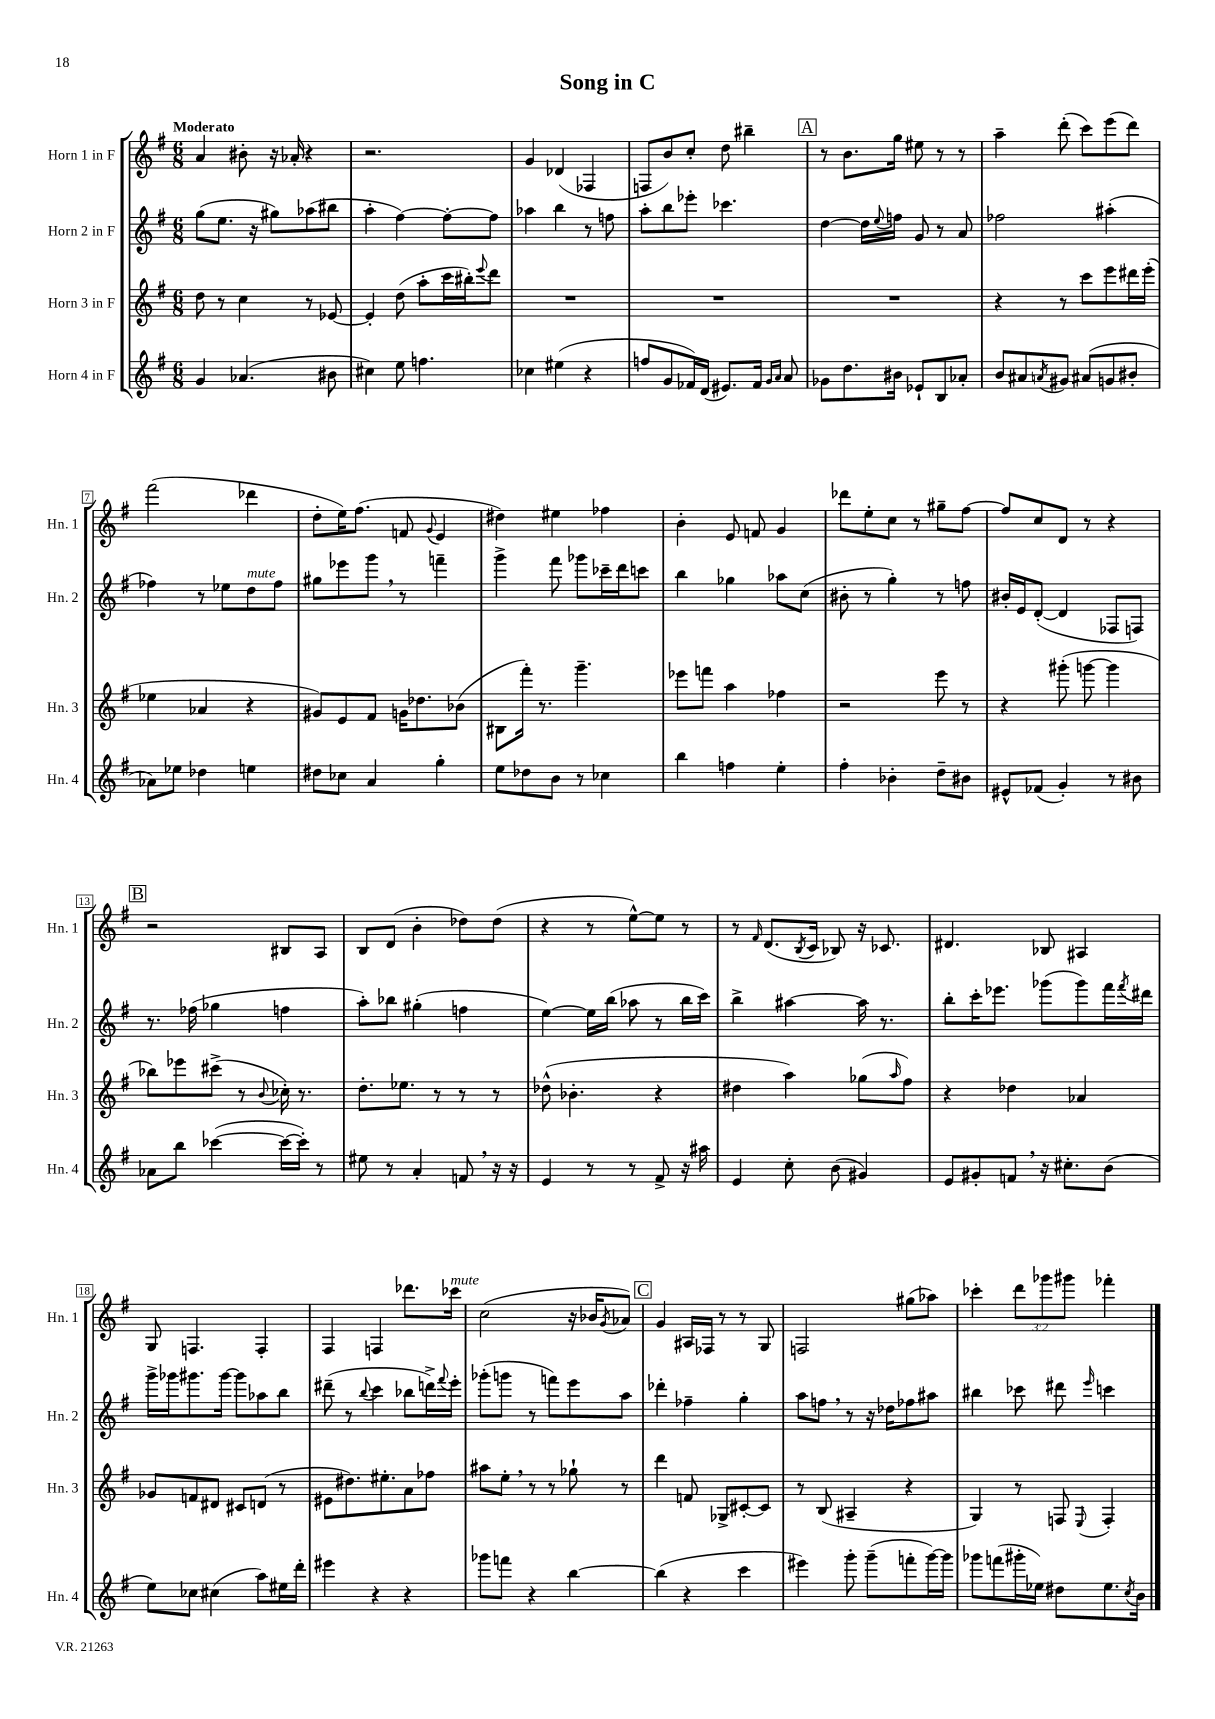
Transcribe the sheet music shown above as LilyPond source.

\header { title = "Song in C" }
<<
\new StaffGroup <<
\new Staff = "s0" \with { instrumentName = "Horn 1 in F" shortInstrumentName = "Hn. 1" } {
    \clef treble \key g \major \numericTimeSignature \time 6/8 \override Staff.TupletNumber.text = #tuplet-number::calc-fraction-text \tempo "Moderato"
    a'4 bis'8-. r16 aes'16-. r4 |
    r2. |
    g'4 des'4( fes4 |
    f8 b'8) c''8-. d''8 bis''4-- |
    \mark \markup { \box "A" } r8 b'8. g''16 eis''8 r8 r8 |
    a''4-- d'''8-.( c'''8) e'''8( d'''8) |
    fis'''2( des'''4 |
    d''8-. e''16) fis''8.( f'8 \appoggiatura { g'8 } e'4 |
    dis''4) eis''4 fes''4 |
    b'4-. e'8 f'8 g'4 |
    des'''8 e''8-. c''8 r8 gis''8-- fis''8~ |
    fis''8 c''8 d'8 r8 r4 |
    \mark \markup { \box "B" } r2 bis8 a8 |
    b8 d'8( b'4-. des''8) des''8( |
    r4 r8 e''8~-^) e''8 r8 |
    r8 \grace { fis'16 } d'8.( \acciaccatura { b8 } c'16 bes8) r16 ces'8. |
    dis'4. bes8 ais4 |
    g8 f4. f4-. |
    fis4 f4 des'''8. ces'''16^\markup { \italic "mute" } |
    c''2( r16 bes'16 \acciaccatura { g'8 } aes'8) |
    \mark \markup { \box "C" } g'4 ais16 fes16 r8 r8 g8 |
    f2 gis''8( aes''8) |
    ces'''4-. \tuplet 3/2 { d'''8 ges'''8 gis'''8 } fes'''4-. \bar "|." |
}
\new Staff = "s1" \with { instrumentName = "Horn 2 in F" shortInstrumentName = "Hn. 2" } {
    \clef treble \key g \major \numericTimeSignature \time 6/8
    g''8( e''8. r16 gis''8) aes''8( bis''8 |
    a''4-. fis''4~) fis''8~-. fis''8 |
    aes''4 b''4 r8 f''8 |
    a''8-. b''8 ees'''8-. ces'''4. |
    \mark \markup { \box "A" } d''4~ d''16 \appoggiatura { e''8 } f''16 g'8 r8 a'8 |
    fes''2 ais''4-.( |
    fes''4) r8 ees''8 d''8^\markup { \italic "mute" } fes''8 |
    gis''8 ees'''8 g'''8 \breathe r8 f'''4-- |
    g'''4-> fis'''8 ges'''8 ces'''16-- d'''16 c'''8 |
    b''4 ges''4 aes''8 c''8( |
    bis'8-. r8 g''4-.) r8 f''8 |
    bis'16-. e'16 d'8~-.( d'4 fes8 f8) |
    \mark \markup { \box "B" } r8. fes''16( ges''4 f''4 |
    a''8-.) bes''8 gis''4-.( f''4 |
    e''4~) e''16 b''16( aes''8 r8 b''16 c'''16) |
    b''4-> ais''4~ ais''16 r8. |
    b''8-. c'''16-. ees'''8. ges'''8( ges'''8) fis'''16 \acciaccatura { fis'''8 } dis'''16 |
    g'''16-> ges'''16 gis'''8. gis'''16~ gis'''8 aes''8 b''8 |
    dis'''8--( r8 \appoggiatura { b''8 } c'''4 bes''8 d'''16->) \appoggiatura { fis'''8 } e'''16-. |
    ges'''8-.( g'''8 r8 f'''8) e'''8 a''8 |
    \mark \markup { \box "C" } des'''4-. fes''4-- g''4-. |
    a''8 f''8 \breathe r8 r16 des''16 fes''8 ais''8 |
    bis''4 ces'''8 dis'''8 \grace { e'''16 } c'''4 \bar "|." |
}
\new Staff = "s2" \with { instrumentName = "Horn 3 in F" shortInstrumentName = "Hn. 3" } {
    \clef treble \key g \major \numericTimeSignature \time 6/8
    d''8 r8 c''4 r8 ees'8~ |
    ees'4-. d''8( a''8-. c'''16 bis''16-.) \appoggiatura { e'''8 } d'''8 |
    R2. |
    R2. |
    \mark \markup { \box "A" } R2. |
    r4 r8 c'''8 e'''8 dis'''16 e'''16-.( |
    ees''4 aes'4 r4 |
    gis'8) e'8 fis'8 g'16 des''8. bes'8( |
    bis8 fis'''16-.) r8. g'''4.-- |
    ees'''8 f'''8 a''4 fes''4 |
    r2 e'''8 r8 |
    r4 gis'''8-.( g'''8~ g'''4 |
    \mark \markup { \box "B" } bes''8) ees'''8 cis'''8->( r8 \appoggiatura { b'8 } ces''16-.) r8. |
    d''8.-. ees''8. r8 r8 r8 |
    des''8-^( bes'4.-. r4 |
    dis''4 a''4) ges''8( \grace { a''16 } fis''8) |
    r4 des''4 aes'4 |
    ges'8 f'8 dis'8 cis'8 d'8( r8 |
    eis'8 dis''8.) eis''8.-. a'8 fes''8 |
    ais''8 e''8-. \breathe r8 r8 ges''8-! r8 |
    \mark \markup { \box "C" } d'''4 f'8 ges8-> cis'8~-. cis'8 |
    r8 b8( ais4-- r4 |
    g4) r8 f8 \appoggiatura { e8 } f4-. \bar "|." |
}
\new Staff = "s3" \with { instrumentName = "Horn 4 in F" shortInstrumentName = "Hn. 4" } {
    \clef treble \key g \major \numericTimeSignature \time 6/8
    g'4 aes'4.( bis'8 |
    cis''4) e''8 f''4. |
    ces''4 eis''4( r4 |
    f''8 g'8 fes'16) d'16( eis'8.) fes'16 \grace { g'16 a'16 } a'8 |
    \mark \markup { \box "A" } ges'8 d''8. bis'16 ees'8-! b8 aes'8-. |
    b'8 ais'8 \acciaccatura { a'8 } gis'8 ais'8( g'8 bis'8-. |
    aes'8) ees''8 des''4 e''4 |
    dis''8 ces''8 a'4 g''4-. |
    e''8 des''8 b'8 r8 ces''4 |
    b''4 f''4 e''4-. |
    fis''4-. bes'4-. d''8-- bis'8 |
    eis'8-^ fes'8( g'4-.) r8 bis'8 |
    \mark \markup { \box "B" } aes'8 b''8 ces'''4~( ces'''16~ ces'''16-.) r8 |
    eis''8 r8 a'4-. f'8 \breathe r16 r16 |
    e'4 r8 r8 fis'8-> r16 ais''16 |
    e'4 c''8-. b'8( gis'4) |
    e'8 gis'8-. f'8 \breathe r16 cis''8.-. b'8( |
    e''8) ces''8 cis''4( a''8) eis''16 d'''16-. |
    eis'''4 r4 r4 |
    ges'''8 f'''8 r4 b''4~ |
    \mark \markup { \box "C" } b''4( r4 c'''4 |
    eis'''4) g'''8-. g'''8--( f'''8-. g'''16~) g'''16 |
    ges'''8 f'''8( gis'''16-. ees''16) dis''8 ees''8. \acciaccatura { c''8 } b'16 \bar "|." |
}
>>
>>
\layout { \context { \Score \override BarNumber.stencil = #(make-stencil-boxer 0.1 0.3 ly:text-interface::print) } }
